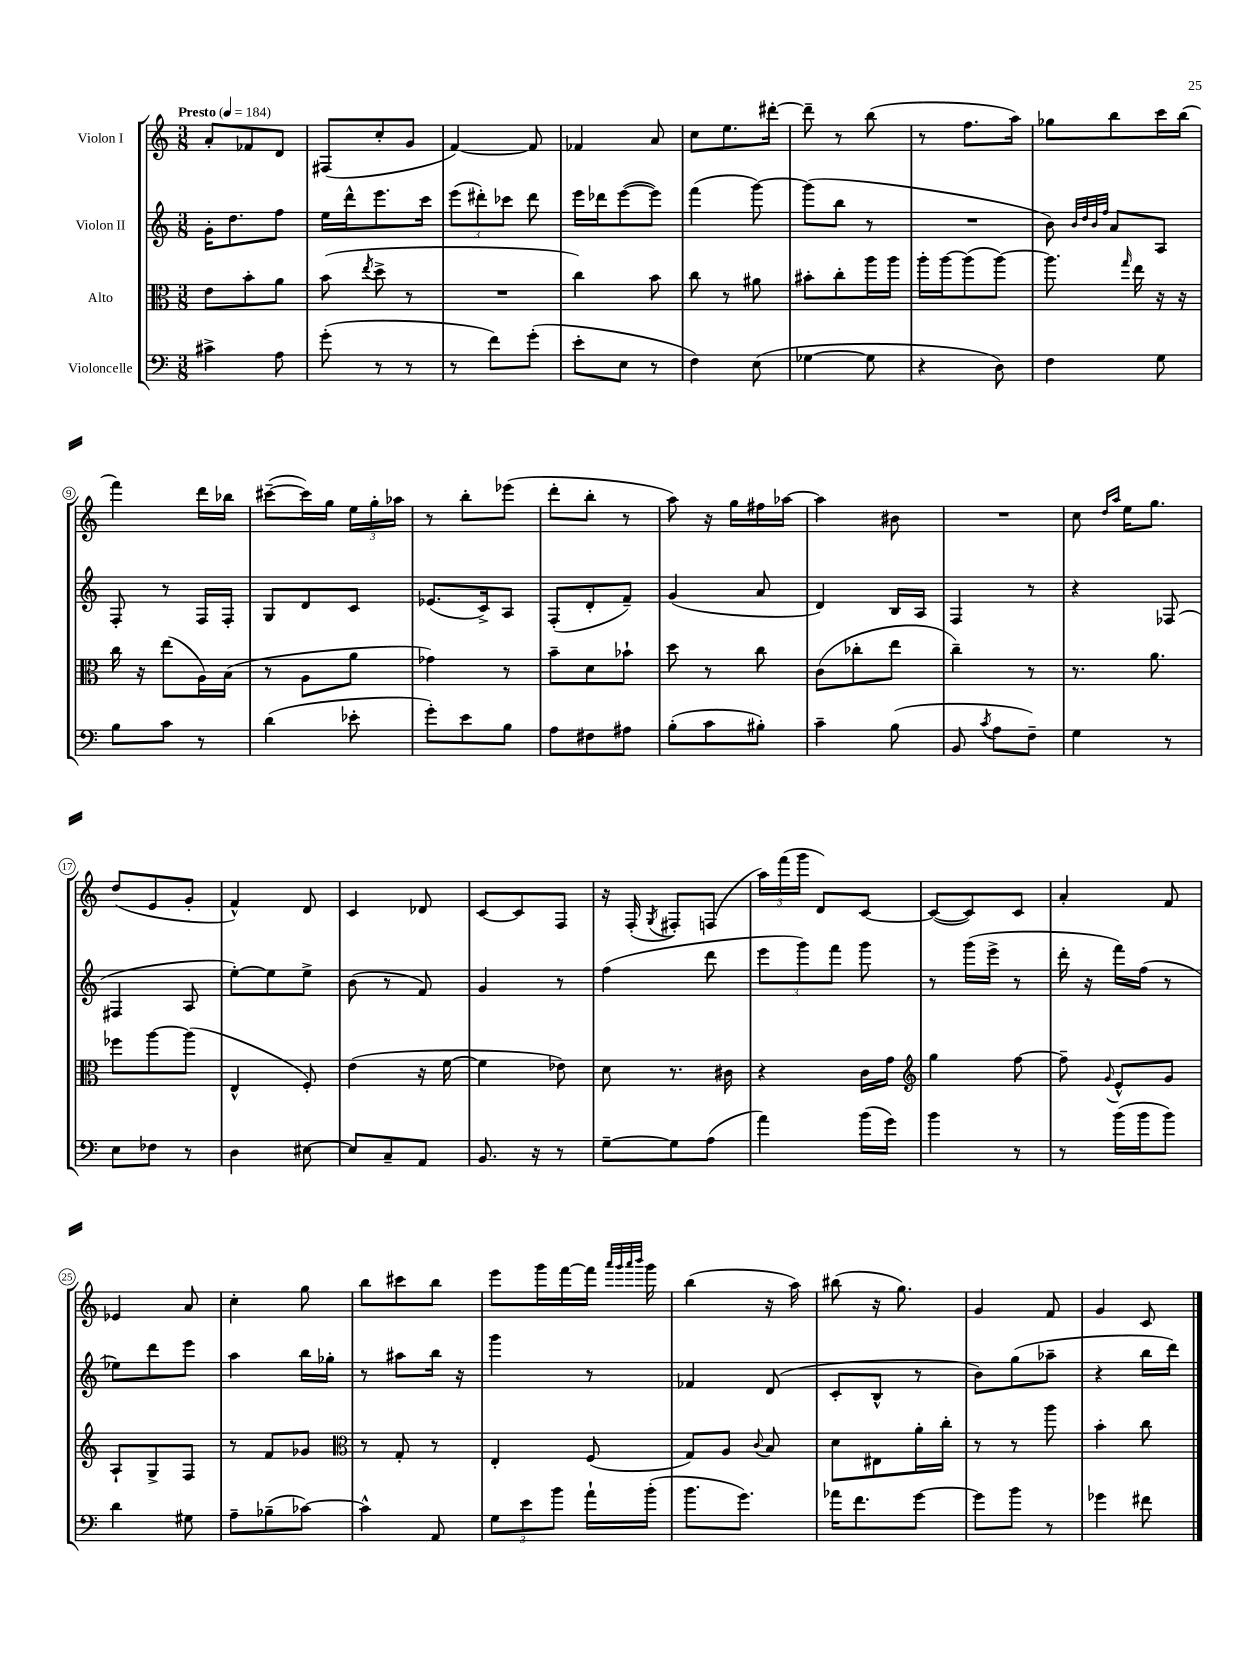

**kern	**kern	**kern	**kern
*staff4	*staff3	*staff2	*staff1
*clefF4	*clefC3	*clefG2	*clefG2
*k[]	*k[]	*k[]	*k[]
*M3/8	*M3/8	*M3/8	*M3/8
*MM184	*MM184	*MM184	*MM184
4c#^	8e	16g'	8a'
.	.	8.dd	.
.	8b'	.	8f-
8A	8a	8ff	8d
=	=	=	=
(8g'	(8b	16ee	(8F#
.	.	16ddd^^	.
.	8qee	.	.
8r	8dd^	8.eee	8cc'
8r	8r	.	8g
.	.	16ccc	.
=	=	=	=
8r	4.r	(12eee	[4f)
.	.	12ddd#')	.
8f)	.	.	.
.	.	12ccc-	.
(8g'	.	8ddd#	8f]
=	=	=	=
8e'	4cc)	16eee	4f-
.	.	16ddd-	.
8E	.	([8eee	.
8r	8b	8eee])	8a
=	=	=	=
4F)	8cc	(4fff	8cc
.	8r	.	8.ee
(8E	8a#	[8ggg)	.
.	.	.	[16ddd#'
=	=	=	=
[4G-	8b#'	(8ggg]	8ddd#~]
.	8cc'	8bb	8r
8G-]	16aa	8r	(8bb
.	16aa	.	.
=	=	=	=
4r	16aa'	4.r	8r
.	[16aa	.	.
.	(8aa]	.	8.ff
8D)	[8aa)	.	.
.	.	.	16aa)
=	=	=	=
4F	8.aa]	8b)	8gg-
.	.	32qqb	.
.	.	32qqdd	.
.	.	32qqb	.
.	.	32qqff	.
.	.	8a	8bb
.	16qqgg	.	.
.	16ee	.	.
8G	16r	8A	16ccc
.	16r	.	(16bb
=	=	=	=
8B	16cc	8F'	4fff)
.	16r	.	.
8c	(8ee	8r	.
8r	16A)	16F	16ddd
.	(16B	16F'	16bb-
=	=	=	=
(4d	8r	8G	([8ccc#~
.	8A	8d	16ccc#])
.	.	.	16gg
8e-'	8a	8c	24ee
.	.	.	24gg'
.	.	.	24aa-
=	=	=	=
8g')	4g-)	(8.e-	8r
8e	.	.	8bb'
.	.	16c^)	.
8B	8r	8A	(8eee-
=	=	=	=
8A	8b~	(8F'	8ddd'
8F#	8d	8d'	8bb'
8A#	8b-`	8f~)	8r
=	=	=	=
(8B'	8dd	(4g	8aa)
8c	8r	.	16r
.	.	.	16gg
8B#')	8cc	8a	16ff#
.	.	.	[16aa-
=	=	=	=
4c~	(8c	4d)	4aa-]
.	8cc-'	.	.
(8B	8ee	16B	8b#
.	.	16A	.
=	=	=	=
8BB	4cc~)	4F	4.r
8qc	.	.	.
8A	.	.	.
8F~)	8r	8r	.
=	=	=	=
4G	8.r	4r	8cc
.	.	.	16qqdd
.	.	.	16qqaa
.	.	.	16ee
.	8.a	.	8.gg
8r	.	(8F-	.
=	=	=	=
8E	8ff-	4F#	(8dd
8F-	[8aa	.	8e
8r	(8aa]	8A	8g'
=	=	=	=
4D	4E^^	[8ee')	4f^^)
.	.	8ee]	.
[8E#	8F')	8ee^	8d
=	=	=	=
8E#]	(4e	(8b	4c
8C~	.	8r	.
8AA	16r	8f)	8d-
.	[16f	.	.
=	=	=	=
8.BB	4f]	4g	[8c
.	.	.	8c]
16r	.	.	.
8r	8e-)	8r	8F
=	=	=	=
[8G~	8d	(4ff	16r
.	.	.	(16F'
.	.	.	8qG
8G]	8.r	.	8F#')
(8A	.	8ddd	(8F
.	16c#	.	.
=	=	=	=
4a)	4r	12eee	24aa)
.	.	.	(24fff
.	.	12ggg)	24ggg
.	.	.	8d)
.	.	12fff	.
(16b	16c	8ggg	[8c
16g)	16g	.	.
=	=	=	=
*	*clefG2	*	*
4b	4gg	8r	(8c_
.	.	(16ggg	8c])
.	.	16eee^	.
8r	[8ff	8r	8c
=	=	=	=
8r	8ff~]	16ddd'	4a'
.	.	16r	.
.	8qqg	.	.
(16b	8e^^	16fff)	.
16b	.	(16ff	.
8b)	8g	8r	8f
=	=	=	=
4d	8A`	8ee-)	4e-
.	8G^	8ddd	.
8G#	8F	8eee	8a
=	=	=	=
8A~	8r	4aa	4cc'
(8B-~	8f	.	.
[8c-)	8g-	16bb	8gg
.	.	16gg-'	.
=	=	=	=
*	*clefC3	*	*
4c-^^]	8r	8r	8bb
.	8G'	8aa#	8ccc#
8AA	8r	16bb	8bb
.	.	16r	.
=	=	=	=
12G	4E'	4ggg	8eee
12e	.	.	.
.	.	.	16ggg
12b	.	.	.
.	.	.	[16fff
16a`	(8F	8r	16fff]
.	.	.	32qqaaa
.	.	.	32qqggg
.	.	.	32qqaaa
.	.	.	32qqbbb
(16b'	.	.	16ggg
=	=	=	=
8.b	8G)	4f-	(4bb
.	8A	.	.
8.g)	.	.	.
.	8qqc	.	.
.	8B	(8d	16r
.	.	.	16aa)
=	=	=	=
16a-	8d	8c'	(8bb#
8.f	.	.	.
.	8E#	8B^^	16r
.	.	.	8.gg)
[8g	16a'	8r	.
.	16cc'	.	.
=	=	=	=
8g]	8r	8b)	4g
8b	8r	(8gg	.
8r	8aa	8aa-~	8f
=	=	=	=
4g-	4b'	4r	4g
8f#	8cc	16bb	8c
.	.	16ddd)	.
==	==	==	==
*-	*-	*-	*-
